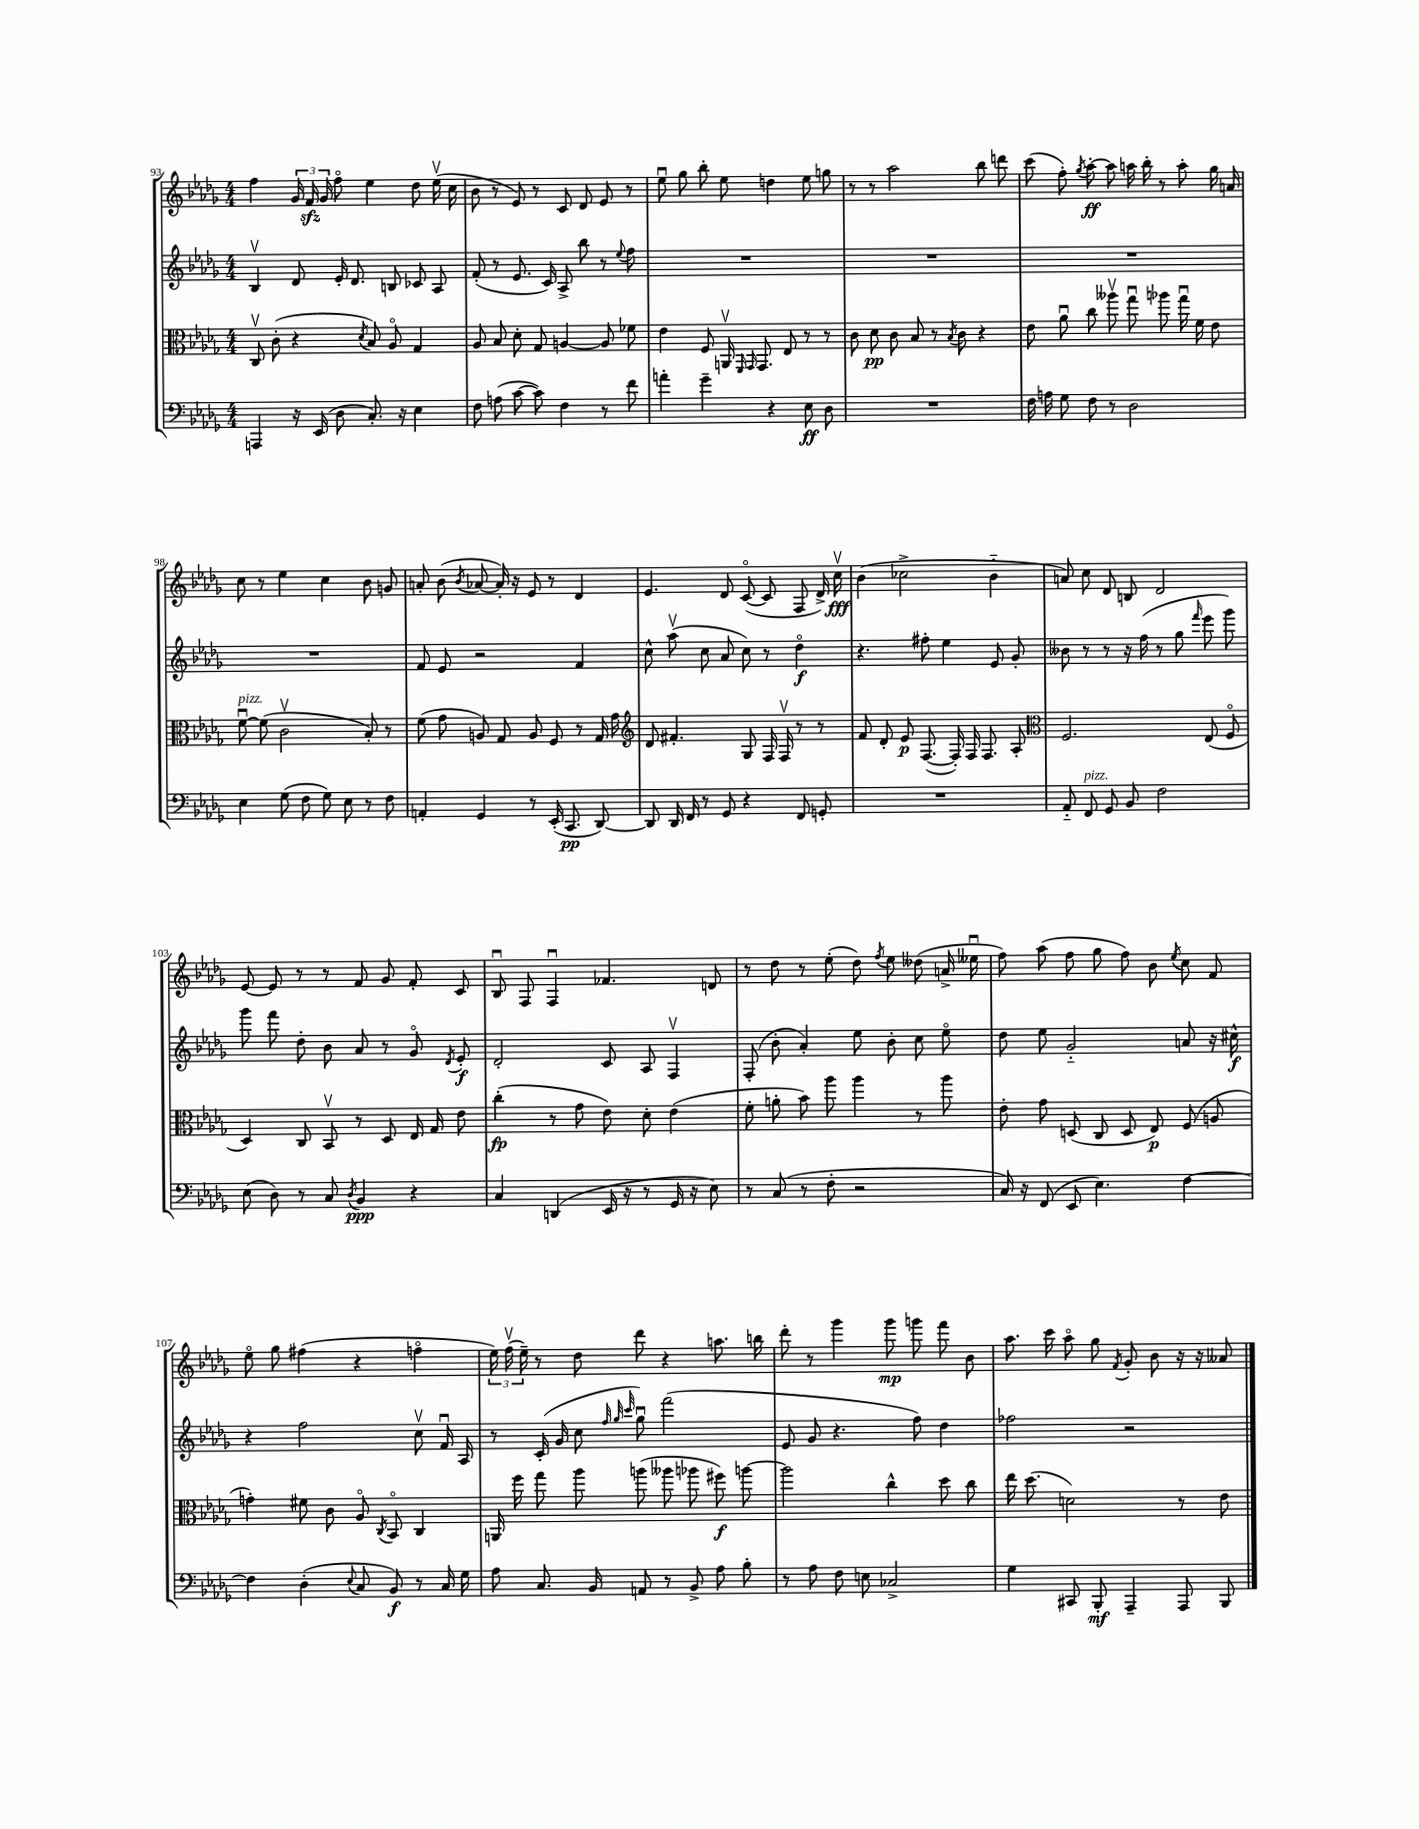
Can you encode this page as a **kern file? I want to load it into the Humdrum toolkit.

**kern	**dynam	**kern	**dynam	**kern	**dynam	**kern	**dynam
*part4	*part4	*part3	*part3	*part2	*part2	*part1	*part1
*staff4	*staff4	*staff3	*staff3	*staff2	*staff2	*staff1	*staff1
*clefF4	*	*clefC3	*	*clefG2	*	*clefG2	*
*k[b-e-a-d-g-]	*	*k[b-e-a-d-g-]	*	*k[b-e-a-d-g-]	*	*k[b-e-a-d-g-]	*
*M4/4	*	*M4/4	*	*M4/4	*	*M4/4	*
=93	=93	=93	=93	=93	=93	=93	=93
4AAAn/	.	8Cv/	.	4B-v/	.	4ff\	.
.	.	(8c'\	.	.	.	.	.
16r	.	4r	.	8d-/	.	24g-/	.
.	.	.	.	.	.	24fzz/	.
(16EE-/	.	.	.	.	.	.	.
.	.	.	.	.	.	24g-/	.
8D-\	.	.	.	16e-'/	.	8ff\	.
.	.	.	.	8.d-/	.	.	.
.	.	8qd-/	.	.	.	.	.
8.C'/)	.	8B-/)	.	.	.	4ee-\	.
.	.	8A-/	.	8Bn/	.	.	.
16r	.	.	.	.	.	.	.
4E-\	.	4G-/	.	8c-X/	.	8dd-\	.
.	.	.	.	8A-/	.	(16ee-v\	.
.	.	.	.	.	.	16cc\	.
=94	=94	=94	=94	=94	=94	=94	=94
8F\	.	8A-/	.	(8f'/	.	8b-\	.
(8An\	.	8B-/	.	8r	.	8r	.
[8c\	.	8d-'\	.	8.e-/	.	8e-/)	.
8c\])	.	8G-/	.	.	.	8r	.
.	.	.	.	16c/)	.	.	.
4F\	.	[4An/	.	8A-^/	.	8c/	.
.	.	.	.	8bb-\	.	8d-/	.
8r	.	8A/]	.	8r	.	8e-/	.
.	.	.	.	8qqee-/	.	.	.
8f\	.	8f-X\	.	8ff\	.	8r	.
=95	=95	=95	=95	=95	=95	=95	=95
4an'\	.	4e-\	.	1r	.	8ee-u\	.
.	.	.	.	.	.	8gg-\	.
4g-~\	.	8F/	.	.	.	8bb-'\	.
.	.	16AAnv/	.	.	.	8ee-\	.
.	.	16qqFF/	.	.	.	.	.
.	.	16qqGG-/	.	.	.	.	.
.	.	8.GG-/	.	.	.	.	.
4r	.	.	.	.	.	4ddn\	.
.	.	8E-/	.	.	.	.	.
8E-\	ff	8r	.	.	.	8ee-\	.
8D-\	.	8r	.	.	.	8ggn\	.
=96	=96	=96	=96	=96	=96	=96	=96
1r	.	8c\	.	1r	.	8r	.
.	.	8d-\	pp	.	.	8r	.
.	.	8c\	.	.	.	2aa-\	.
.	.	8B-/	.	.	.	.	.
.	.	8r	.	.	.	.	.
.	.	8qB-/	.	.	.	.	.
.	.	8c\	.	.	.	.	.
.	.	4r	.	.	.	8bb-\	.
.	.	.	.	.	.	8dddn\	.
=97	=97	=97	=97	=97	=97	=97	=97
16F\	.	8e-\	.	1r	.	(8ccc\	.
16An\	.	.	.	.	.	.	.
8G-\	.	8a-u\	.	.	.	8ff'\)	.
.	.	.	.	.	.	8qgg-/	.
8F\	.	8cc\	.	.	.	[8aa-'\	ff
8r	.	8aa--Xv\	.	.	.	8aa-\]	.
2D-\	.	8gg-u\	.	.	.	16aan\	.
.	.	.	.	.	.	16bb-'\	.
.	.	8aa-X\	.	.	.	8r	.
.	.	16gg-u\	.	.	.	8aa'\	.
.	.	16f\	.	.	.	.	.
.	.	8e-\	.	.	.	16gg-\	.
.	.	.	.	.	.	16an/	.
!!LO:LB:g=z
=98	=98	=98	=98	=98	=98	=98	=98
!	!	!LO:TX:a:i:t=pizz.	!	!	!	!	!
4E-\	.	[8fu\	.	1r	.	8cc\	.
.	.	(8f\]	.	.	.	8r	.
(8G-\	.	2cv\	.	.	.	4ee-\	.
8F\	.	.	.	.	.	.	.
8G-\)	.	.	.	.	.	4cc\	.
8E-\	.	.	.	.	.	.	.
8r	.	8B-'/)	.	.	.	8b-\	.
8F\	.	8r	.	.	.	8gn/	.
=99	=99	=99	=99	=99	=99	=99	=99
4AAn'/	.	(8f\	.	8f/	.	8an'/	.
.	.	8g-\	.	8e-/	.	(8b-\	.
.	.	.	.	.	.	8qb-/	.
4GG-/	.	8An/)	.	2r	.	[8a-X/	.
.	.	8G-/	.	.	.	16a-'/])	.
.	.	.	.	.	.	16r	.
8r	.	8A/	.	.	.	8e-/	.
(16EE-'/	.	8F/	.	.	.	8r	.
8.CC/	pp	.	.	.	.	.	.
.	.	8r	.	4f/	.	4d-/	.
[8DD-/)	.	16G-/	.	.	.	.	.
.	.	16g-\	.	.	.	.	.
=100	=100	=100	=100	=100	=100	=100	=100
*	*	*clefG2	*	*	*	*	*
8DD-/]	.	8d-/	.	8cc^^\	.	4.e-/	.
16DD-/	.	4.f#X'/	.	(8aa-v\	.	.	.
16FF/	.	.	.	.	.	.	.
8r	.	.	.	8cc\	.	.	.
8GG-/	.	.	.	8a-/	.	8d-/	.
4r	.	8G-/	.	8cc\)	.	([8c/	.
.	.	16F/	.	8r	.	8c/]	.
.	.	16Fv/	.	.	.	.	.
8FF/	.	8r	.	4dd-\	f	8F/	.
8GGn'/	.	8r	.	.	.	16d-^/)	.
.	.	.	.	.	.	16ccv\	fff
=101	=101	=101	=101	=101	=101	=101	=101
1r	.	8f/	.	4.r	.	(4b-\	.
.	.	8d-'/	.	.	.	.	.
.	.	8e-/	p	.	.	2cc-X^\	.
.	.	([8.F/	.	8ff#X'\	.	.	.
.	.	.	.	4ee-\	.	.	.
.	.	16F'/])	.	.	.	.	.
.	.	16F/	.	.	.	.	.
.	.	8.F/	.	.	.	.	.
.	.	.	.	8e-/	.	4b-\	.
.	.	8A-'/	.	8g-'/	.	.	.
=102	=102	=102	=102	=102	=102	=102	=102
*	*	*clefC3	*	*	*	*	*
8AA-/	.	2.F/	.	8b--X\	.	8an/)	.
!LO:TX:a:i:t=pizz.	!	!	!	!	!	!	!
8FF/	.	.	.	8r	.	8cc\	.
8GG-/	.	.	.	8r	.	8d-/	.
8BB-/	.	.	.	16r	.	8Bn/	.
.	.	.	.	(16ff\	.	.	.
2F\	.	.	.	8r	.	2d-/	.
.	.	.	.	8gg-\	.	.	.
.	.	.	.	16qqfff/	.	.	.
.	.	(8E-/	.	8eee-\	.	.	.
.	.	8F/	.	8ggg-\)	.	.	.
!!LO:LB:g=z
=103	=103	=103	=103	=103	=103	=103	=103
(8E-\	.	4D-/)	.	8ggg-\	.	[8e-/	.
8D-\)	.	.	.	8fff\	.	8e-/]	.
8r	.	8C/	.	8dd-'\	.	8r	.
8C/	.	8BB-v/	.	8b-\	.	8r	.
8qD-/	.	.	.	.	.	.	.
4BB-/	ppp	8r	.	8a-/	.	8f/	.
.	.	8D-/	.	8r	.	8g-/	.
4r	.	16E-/	.	8g-/	.	8f'/	.
.	.	16G-/	.	.	.	.	.
.	.	.	.	8qd-/	.	.	.
.	.	8e-\	.	8e-'/	f	8c/	.
=104	=104	=104	=104	=104	=104	=104	=104
4C/	.	(4cc'\	fp	2d-'/	.	8B-u/	.
.	.	.	.	.	.	8F/	.
(4DDn/	.	8r	.	.	.	4Fu/	.
.	.	8g-\	.	.	.	.	.
16EE-/	.	8e-\)	.	8c/	.	4.f-X/	.
16r	.	.	.	.	.	.	.
8r	.	8d-'\	.	8A-/	.	.	.
16GG-/	.	(4e-\	.	4Fv/	.	.	.
16r	.	.	.	.	.	.	.
8E-\)	.	.	.	.	.	8dn/	.
=105	=105	=105	=105	=105	=105	=105	=105
8r	.	8f'\	.	(8F'/	.	8r	.
(8C/	.	8an'\	.	8b-'\	.	8dd-\	.
8r	.	8b-\)	.	4a-'/)	.	8r	.
8F'\	.	8aa-\	.	.	.	(8ee-'\	.
2r	.	4aa-\	.	8ee-\	.	8dd-\)	.
.	.	.	.	.	.	8qff/	.
.	.	.	.	8b-'\	.	8ee-\	.
.	.	8r	.	8cc\	.	(8dd--X\	.
.	.	8aa-\	.	8ee-\	.	16an^/	.
.	.	.	.	.	.	16ee--Xu\	.
=106	=106	=106	=106	=106	=106	=106	=106
16C/)	.	8e-'\	.	8dd-\	.	8ff\)	.
16r	.	.	.	.	.	.	.
(8FF/	.	8g-\	.	8ee-\	.	(8aa-\	.
8EE-/	.	(8Dn/	.	2g-/	.	8ff\	.
4.E-\)	.	8C/	.	.	.	8gg-\	.
.	.	8D/	.	.	.	8ff\)	.
.	.	8E-/)	p	.	.	8b-\	.
.	.	.	.	.	.	8qee-/	.
[4F\	.	(8F/	.	8an/	.	8cc\	.
.	.	8An/	.	16r	.	8f/	.
.	.	.	.	16cc#X^^\	f	.	.
!!LO:LB:g=z
=107	=107	=107	=107	=107	=107	=107	=107
4F\]	.	4gn'\)	.	4r	.	8ee-\	.
.	.	.	.	.	.	8gg-\	.
(4D-'\	.	8f#X\	.	2ff\	.	(4ff#X\	.
.	.	8c\	.	.	.	.	.
8qqE-/	.	.	.	.	.	.	.
8C/	.	8A-/	.	.	.	4r	.
.	.	8qC/	.	.	.	.	.
8BB-/)	f	8BB-/	.	.	.	.	.
8r	.	4C/	.	8ccv\	.	4ffn\	.
16C/	.	.	.	16fu/	.	.	.
16G-\	.	.	.	16A-/	.	.	.
=108	=108	=108	=108	=108	=108	=108	=108
8A-\	.	16AAn/	.	8r	.	24ee-\)	.
.	.	.	.	.	.	(24ffv\	.
.	.	16ff\	.	.	.	.	.
.	.	.	.	.	.	24ee-~\)	.
8.C/	.	8gg-\	.	(16c'/	.	8r	.
.	.	.	.	16g-/	.	.	.
.	.	8aa-\	.	8cc\	.	8dd-\	.
16BB-/	.	.	.	.	.	.	.
.	.	.	.	32qqff/	.	.	.
.	.	.	.	32qqgg-/	.	.	.
.	.	.	.	32qqccc/	.	.	.
8AAn/	.	(8aan\	.	8gg-u\)	.	8ddd-\	.
8r	.	8aa--X\	.	(2fff\	.	4r	.
8BB-^/	.	8aa-X\	.	.	.	.	.
8A-\	.	8ff#X\)	f	.	.	8.aan\	.
8B-'\	.	[8aan\	.	.	.	.	.
.	.	.	.	.	.	16bbn\	.
=109	=109	=109	=109	=109	=109	=109	=109
8r	.	2aa\]	.	8e-/	.	8ddd-'\	.
8A-\	.	.	.	8g-/	.	8r	.
8F\	.	.	.	4.r	.	4ggg-\	.
8En\	.	.	.	.	.	.	.
2C-X^/	.	4cc^^\	.	.	.	8ggg-\	mp
.	.	.	.	8ff\)	.	8gggn\	.
.	.	8dd-\	.	4dd-\	.	8fff\	.
.	.	8cc\	.	.	.	8b-\	.
=110	=110	=110	=110	=110	=110	=110	=110
4G-\	.	16ee-\	.	2ff-X\	.	8.aa-\	.
.	.	(8.dd-\	.	.	.	.	.
.	.	.	.	.	.	16ccc\	.
8CC#X/	.	2dn\)	.	.	.	8aa-\	.
8BBB-'/	mf	.	.	.	.	8gg-\	.
.	.	.	.	.	.	8qf/	.
4AAA-~/	.	.	.	2r	.	8g-'/	.
.	.	.	.	.	.	8b-\	.
8AAA-/	.	8r	.	.	.	16r	.
.	.	.	.	.	.	16r	.
8BBB-/	.	8e-\	.	.	.	8a--X/	.
==	==	==	==	==	==	==	==
*-	*-	*-	*-	*-	*-	*-	*-
